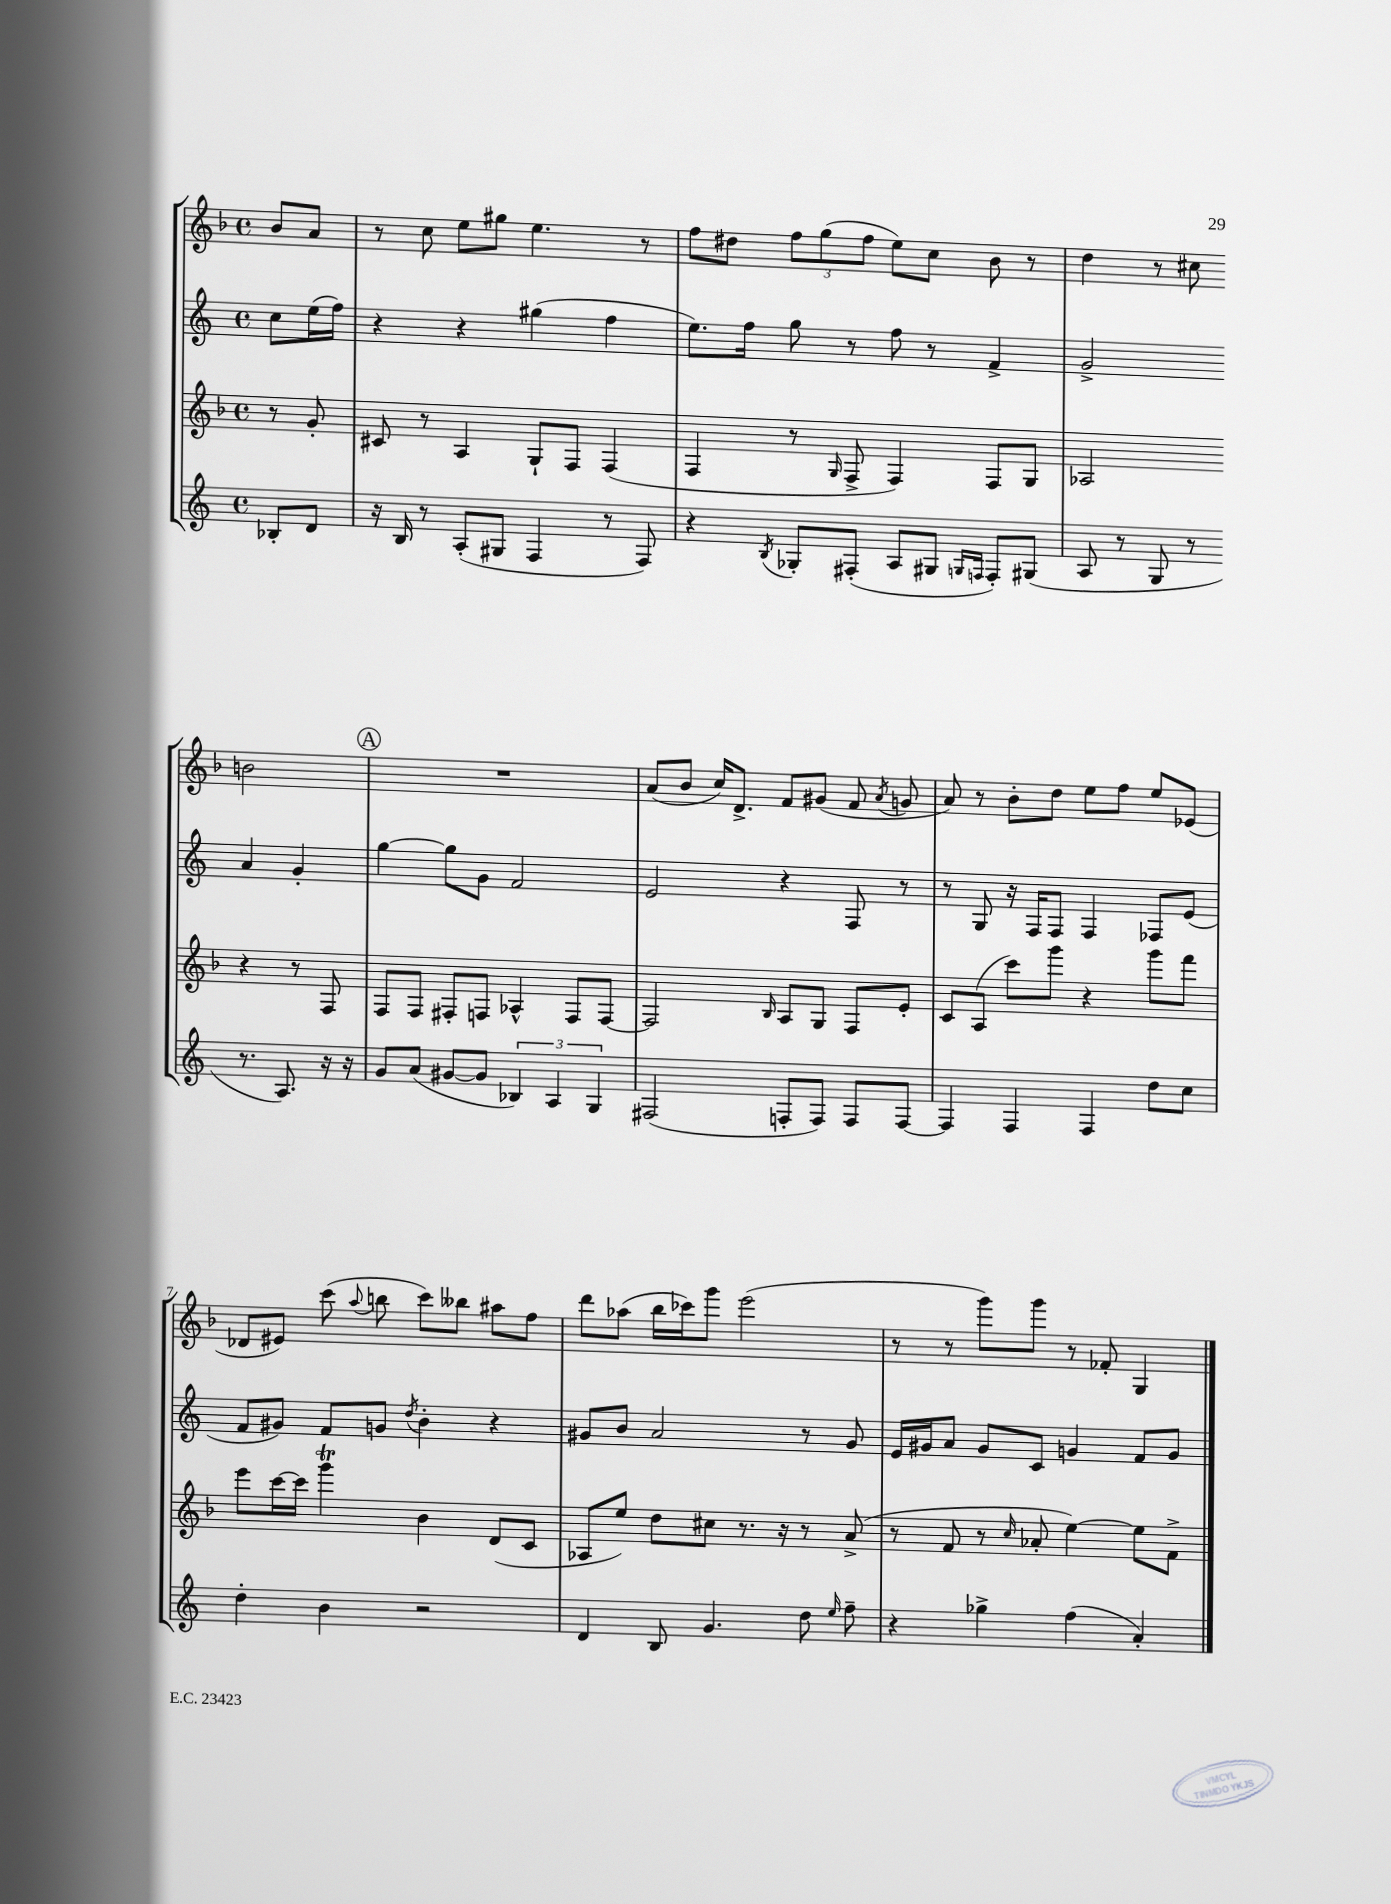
<<
\new StaffGroup <<
\new Staff = "s0" {
    \clef treble \key f \major \defaultTimeSignature \time 4/4 \partial 4
    \autoBeamOff bes'8[ a'8] |
    r8 c''8 e''8[ gis''8] e''4. r8 |
    f''8[ dis''8] \tuplet 3/2 { f''8[ g''8( f''8] } e''8[) c''8] bes'8 r8 |
    d''4 r8 cis''8 b'2 |
    \mark \markup { \circle "A" } R1 |
    a'8[( bes'8] c''16[) d'8.]-> f'8[ gis'8]( f'8 \acciaccatura { a'8 } g'8 |
    a'8) r8 bes'8[-. d''8] e''8[ f''8] e''8[ ees'8]( |
    des'8[ eis'8]) c'''8( \appoggiatura { a''8 } b''8 c'''8[) beses''8] ais''8[ f''8] |
    d'''8[ aes''8]( bes''16[ ces'''16) g'''8] e'''2( |
    r8 r8 g'''8[) g'''8] r8 fes'8-. g4 \bar "|." |
}
\new Staff = "s1" {
    \clef treble \key c \major \defaultTimeSignature \time 4/4 \partial 4
    \autoBeamOff c''8[ e''16( f''16]) |
    r4 r4 gis''4( f''4 |
    e''8.[) f''16] g''8 r8 f''8 r8 f'4-> |
    g'2-> a'4 g'4-. |
    \mark \markup { \circle "A" } g''4~ g''8[ g'8] f'2 |
    e'2 r4 f8 r8 |
    r8 g8 r16 f16[ f8] f4 fes8[ e'8]( |
    f'8[ gis'8]) f'8[ g'8] \acciaccatura { d''8 } b'4-. r4 |
    gis'8[ b'8] a'2 r8 gis'8 |
    e'16[ gis'16 a'8] gis'8[ c'8] g'4 f'8[ g'8] \bar "|." |
}
\new Staff = "s2" {
    \clef treble \key f \major \defaultTimeSignature \time 4/4 \partial 4
    \autoBeamOff r8 g'8-. |
    cis'8 r8 a4 g8[-! f8] f4( |
    f4 r8 \grace { g16 } f8-> f4) f8[ g8] |
    aes2 r4 r8 f8 |
    \mark \markup { \circle "A" } f8[ f8] fis8[-. f8] aes4-^ f8[ f8]~ |
    f2 \grace { bes16 } a8[ g8] f8[ e'8]-. |
    c'8[ a8]( c'''8[) g'''8] r4 g'''8[ f'''8] |
    e'''8[ c'''16~ c'''16] g'''4\trill bes'4 d'8[( c'8] |
    aes8[ e''8]) d''8[ cis''8] r8. r16 r8 a'8->( |
    r8 f'8 r8 \grace { c''16 } aes'8-. e''4~) e''8[ f'8]-> \bar "|." |
}
\new Staff = "s3" {
    \clef treble \key c \major \defaultTimeSignature \time 4/4 \partial 4
    \autoBeamOff bes8[-. d'8] |
    r16 b16 r8 a8[-.( gis8] f4 r8 f8) |
    r4 \acciaccatura { b8 } ges8[-. fis8]-.( a8[ gis8] \grace { g16[ f16] } f8[-.) gis8]( |
    a8 r8 g8 r8 r8. a8.) r16 r16 |
    \mark \markup { \circle "A" } g'8[ a'8]( gis'8[~ gis'8] \tuplet 3/2 { bes4) a4 g4 } |
    fis2( f8[-. f8]) f8[ f8]~ |
    f4 f4 f4 d''8[ c''8] |
    d''4-. b'4 r2 |
    d'4 b8 g'4. d''8 \grace { e''16 } f''8-- |
    r4 ges''4-> f''4( a'4-.) \bar "|." |
}
>>
>>
